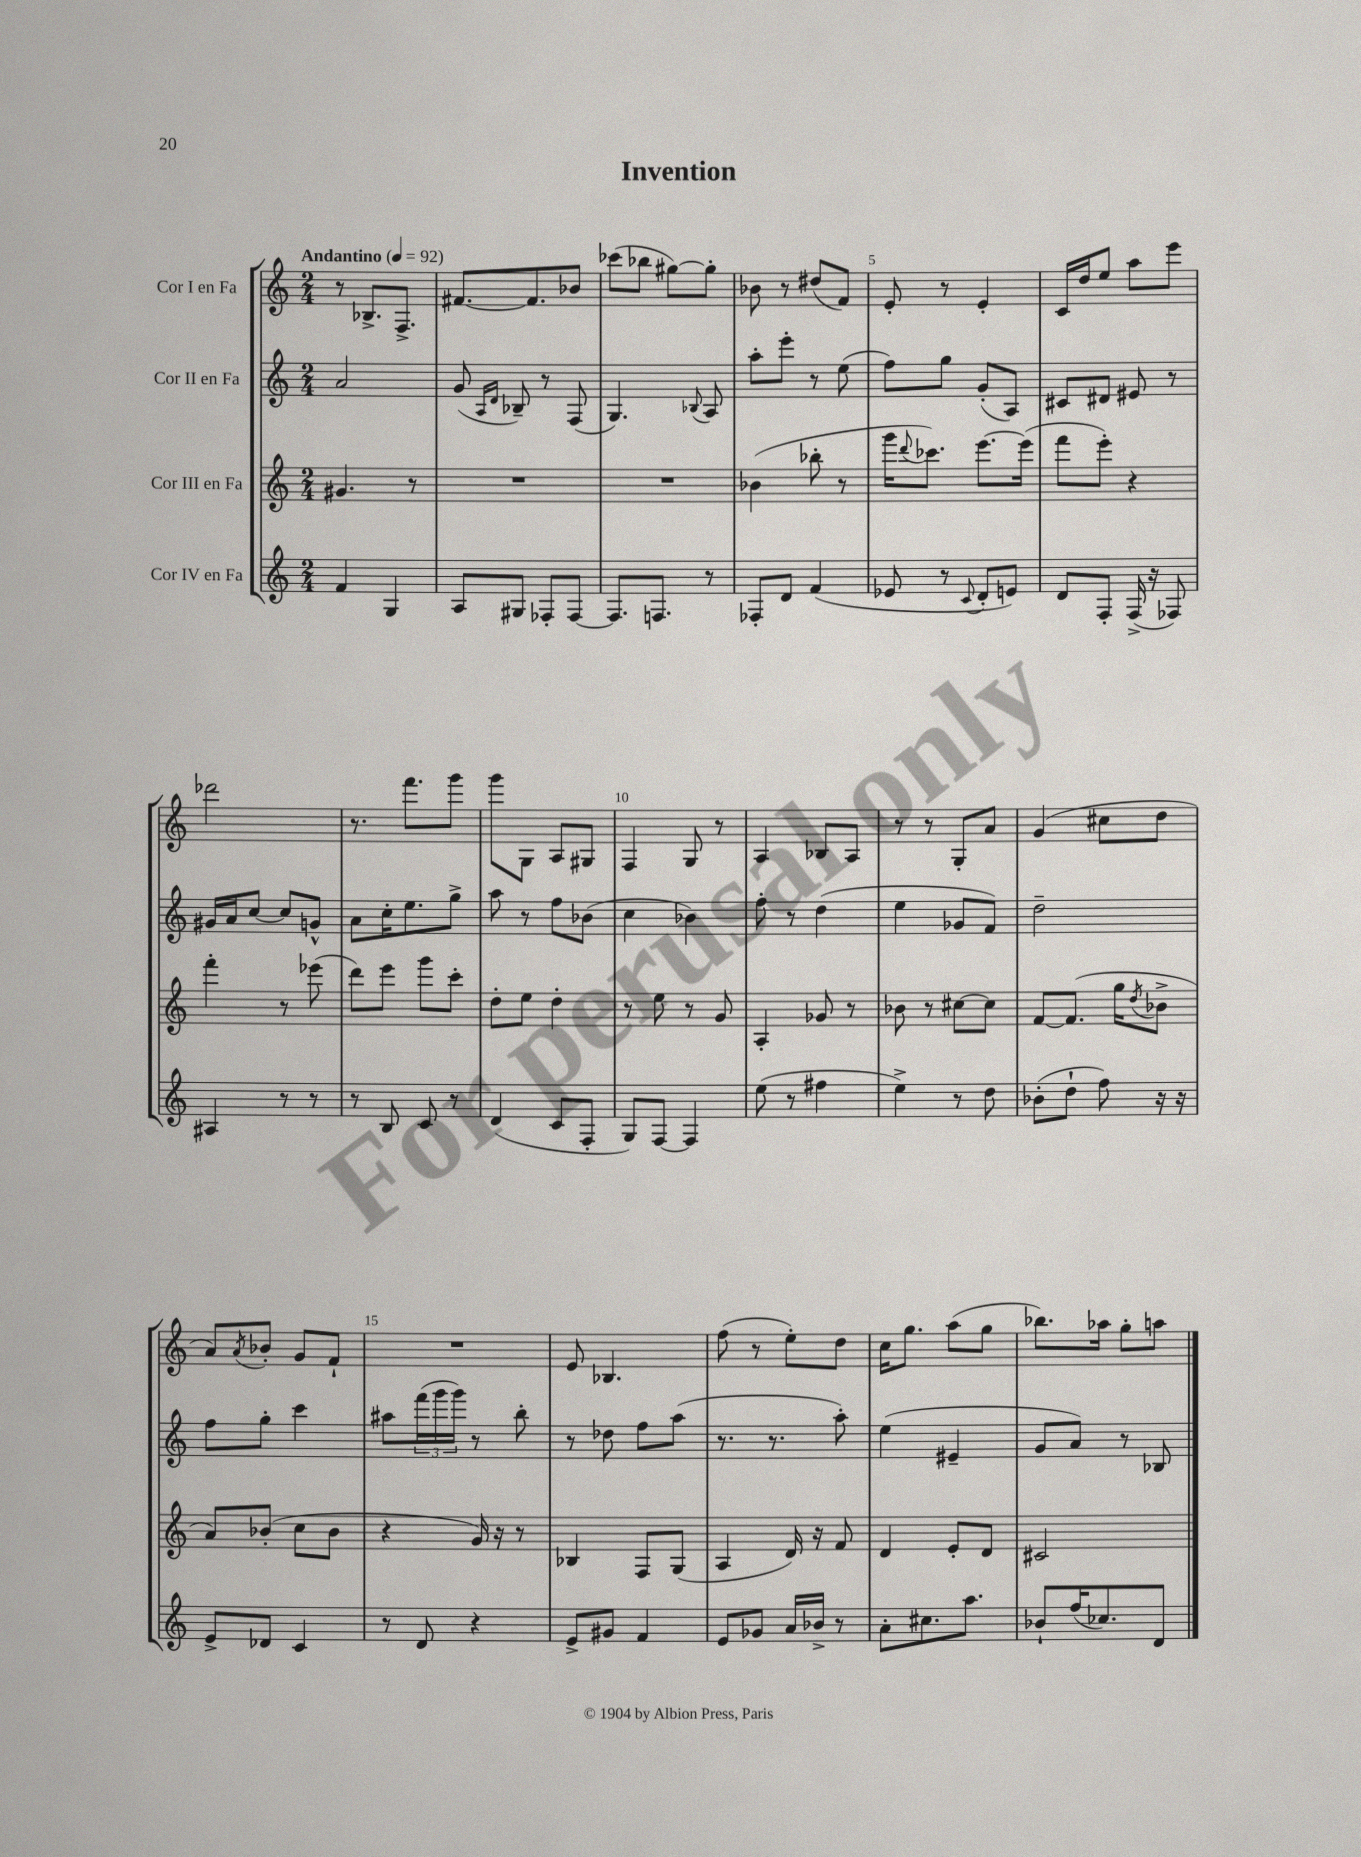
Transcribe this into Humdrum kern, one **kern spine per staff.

**kern	**kern	**kern	**kern
*part4	*part3	*part2	*part1
*staff4	*staff3	*staff2	*staff1
*I"Cor IV en Fa	*I"Cor III en Fa	*I"Cor II en Fa	*I"Cor I en Fa
*clefG2	*clefG2	*clefG2	*clefG2
*k[]	*k[]	*k[]	*k[]
*M2/4	*M2/4	*M2/4	*M2/4
*MM92	*MM92	*MM92	*MM92
=1	=1	=1	=1
!	!	!	!LO:TX:a:B:t=Andantino
4f/	4.g#X/	2a/	8r
.	.	.	8.B-X^/L
4G/	.	.	.
.	.	.	8.F^/J
.	8r	.	.
=2	=2	=2	=2
8A/L	2r	(8g/	[8.f#X/L
.	.	16qqA/LL	.
.	.	16qqd/JJ	.
8G#X/J	.	8B-X~/)	.
.	.	.	8.f#/]
8F-X'/L	.	8r	.
[8F-/J	.	(8F/	8b-X/J
=3	=3	=3	=3
8.F-/L]	2r	4.G/)	(8ccc-X\L
.	.	.	8bb-X\J
8.Fn/J	.	.	.
.	.	.	[8gg#X\L)
.	.	8qqB-X/	.
8r	.	8A/	8gg#'\J]
=4	=4	=4	=4
8F-X'/L	(4b-X\	8aa'\L	8b-X\
8d/J	.	8eee'\J	8r
(4f/	8bb-X'\	8r	(8dd#X/L
.	8r	(8ee\	8f/J)
=5	=5	=5	=5
8e-X/	16ggg\KL	8ff\L)	8e'/
.	8qqddd/	.	.
.	8.ccc-X\J)	.	.
8r	.	8gg\J	8r
8qqc/	.	.	.
8d'/L	[8.eee\L	(8g'/L	4e'/
8en/J)	.	8A/J)	.
.	(16eee\Jk]	.	.
=6	=6	=6	=6
8d/L	8fff\L	8c#X/L	16c/LL
.	.	.	16dd/J
8F'/J	8eee'\J)	8d#X/J	8ee/J
(16F^/	4r	8e#X/	8aa\L
16r	.	.	.
8F-X/)	.	8r	8eee\J
!!LO:LB:g=z
=7	=7	=7	=7
4A#X/	4fff'\	16g#X/LL	2ddd-X\
.	.	16a/J	.
.	.	[8cc/J	.
8r	8r	8cc/L]	.
8r	(8eee-X\	8gn^^/J	.
=8	=8	=8	=8
8r	8ddd\L)	8a\L	8.r
8B/	8eee\J	16cc'\K	.
.	.	8.ee\	8.fff\L
8c/	8ggg\L	.	.
8r	8ccc'\J	8gg^\J	8ggg\J
=9	=9	=9	=9
(4d/	8dd'\L	8aa\	8ggg\L
.	8ee\J	8r	8G\J
8c/L	4dd'\	8ff\L	8A/L
8F'/J	.	(8b-X\J	8G#X/J
=10	=10	=10	=10
8G/L)	8r	4cc\	4F/
[8F/J	8ee\	.	.
4F/]	8r	4b-X\)	8G/
.	8g/	.	8r
=11	=11	=11	=11
(8ee\	4A'/	8ff'\	4A/
8r	.	8r	.
4ff#X\	8g-X/	(4dd\	8B-X/L
.	8r	.	8A/J
=12	=12	=12	=12
4ee^\)	8b-X\	4ee\	8r
.	8r	.	8r
8r	[8cc#X\L	8g-X/L	8G'/L
8dd\	8cc#\J]	8f/J)	8a/J
=13	=13	=13	=13
(8b-X'\L	[8f/L	2dd~\	(4g/
8dd`\J	(8.f/J]	.	.
8ff\)	.	.	8cc#X\L
.	16gg\KL	.	.
.	8qdd/	.	.
16r	8b-X^\J	.	8dd\J
16r	.	.	.
!!LO:LB:g=z
=14	=14	=14	=14
8e^/L	8a/L)	8ff\L	8a/L)
.	.	.	8qa/
8d-X/J	(8b-X'/J	8gg'\J	8b-X'/J
4c/	8cc\L	4ccc\	8g/L
.	8b-\J	.	8f`/J
=15	=15	=15	=15
8r	4r	8aa#X\L	2r
8d/	.	(24fff\L	.
.	.	24ggg\	.
.	.	24ggg\JJ)	.
4r	16g/)	8r	.
.	16r	.	.
.	8r	8bb'\	.
=16	=16	=16	=16
8e^/L	4B-X/	8r	8e/
8g#X/J	.	8dd-X\	4.B-X/
4f/	8F/L	8ff\L	.
.	(8G/J	(8aa\J	.
=17	=17	=17	=17
8e/L	4A/	8.r	(8ff\
8g-X/J	.	.	8r
.	.	8.r	.
16a/LL	16d/)	.	8ee'\L)
16b-X^/JJ	16r	.	.
8r	8f/	8aa'\)	8dd\J
=18	=18	=18	=18
8a'\L	4d/	(4ee\	16cc\KL
.	.	.	8.gg\J
8.cc#X\	.	.	.
.	8e'/L	4e#X~/	(8aa\L
8.aa\J	.	.	.
.	8d/J	.	8gg\J
=19	=19	=19	=19
8b-X`/L	2c#X/	8g/L	8.bb-X\L)
(16ff/K	.	8a/J)	.
8.cc-X/)	.	.	16aa-X\Jk
.	.	8r	8gg'\L
8d/J	.	8B-X/	8aan\J
==	==	==	==
*-	*-	*-	*-
